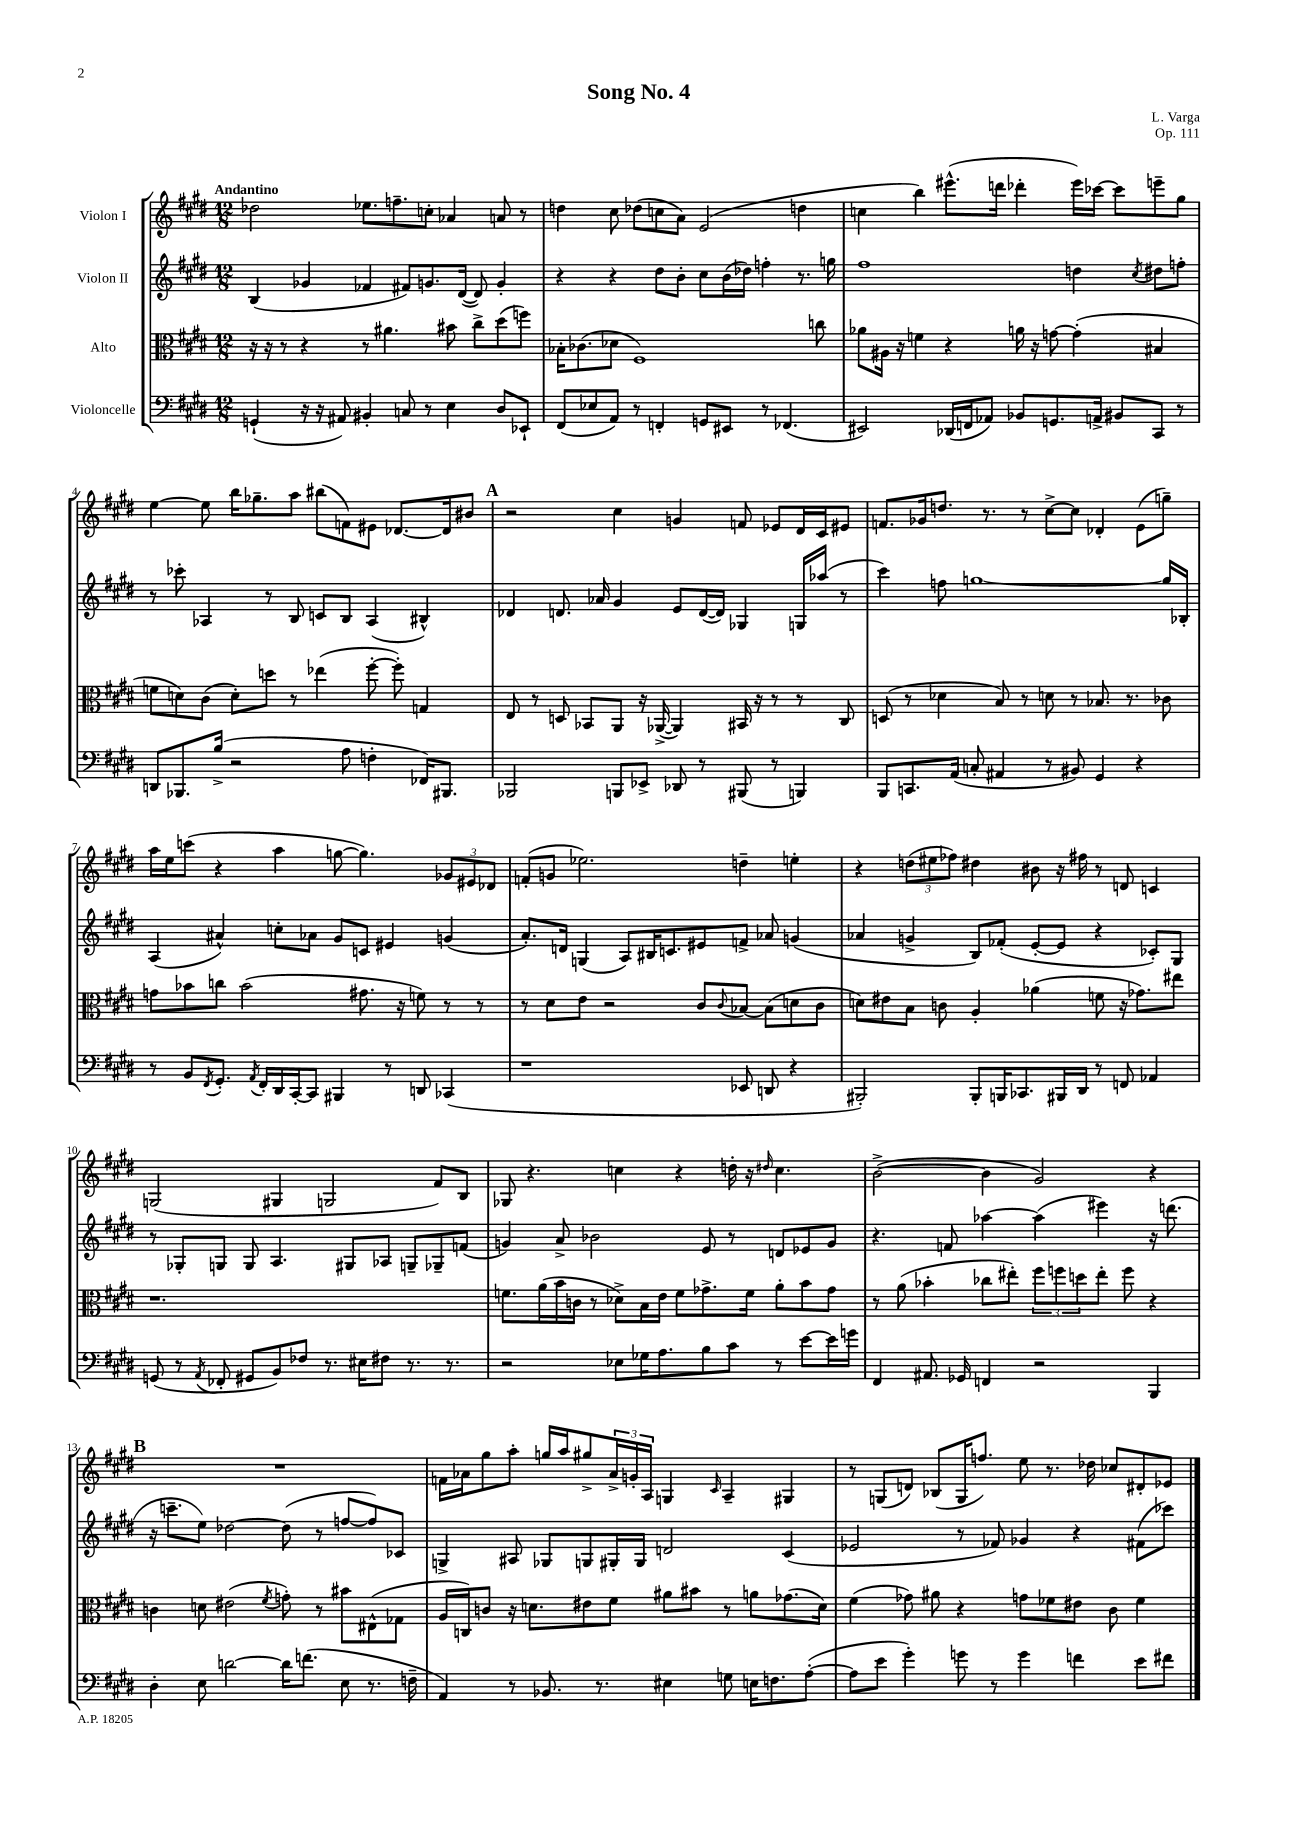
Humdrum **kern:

**kern	**kern	**kern	**kern
*staff4	*staff3	*staff2	*staff1
*clefF4	*clefC3	*clefG2	*clefG2
*k[f#c#g#d#]	*k[f#c#g#d#]	*k[f#c#g#d#]	*k[f#c#g#d#]
*M12/8	*M12/8	*M12/8	*M12/8
(4GG`	16r	(4B	2dd-
.	16r	.	.
.	8r	.	.
16r	4r	4g-	.
16r	.	.	.
8AA#)	.	.	.
4BB#'	8r	4f-	8.ee-
.	4.a#	.	.
.	.	.	8.ff~
8C	.	8f#)	.
8r	.	8.g	8cc'
4E	8b#	.	4a-
.	.	([16d#	.
.	8cc#^	8d#])	.
8D#	(8dd#	4g'	8a
8EE-`	8ff)	.	8r
=	=	=	=
(8FF#	16B-'	4r	4dd
.	(8.c-	.	.
8E-	.	.	.
8AA)	8d-	4r	8cc#
8r	1F#)	.	(8dd-
4FF'	.	8dd#	8cc
.	.	8b'	8a)
8GG	.	8cc#	(2e
8EE#	.	(16b	.
.	.	16dd-)	.
8r	.	4ff'	.
(4.FF-	.	.	.
.	.	8.r	4dd
.	8cc	.	.
.	.	16gg	.
=	=	=	=
2EE#)	8a-	1ff#	4cc
.	16A#	.	.
.	16r	.	.
.	4f	.	4bb)
(16DD-	4r	.	(8.eee#^^
16FF	.	.	.
8AA-)	.	.	.
.	.	.	16ddd
8BB-	16a	.	4ddd-'
.	16r	.	.
8.GG	[8g	.	.
.	(4g']	4dd	16eee#)
16AA^	.	.	[16ccc-
8BB#	.	.	8ccc-]
.	.	8qcc#	.
8CC#	4B#	8dd#	8eee~
8r	.	8ff'	8gg#
=	=	=	=
8DD	8f	8r	[4ee
8.BBB-	8d)	8ccc-'	.
.	(8c#	4A-	8ee]
(16B^	.	.	.
2r	8d')	.	16bb
.	.	.	8.gg-~
.	8dd	8r	.
.	8r	8B	8aa
.	(4ee-	8c	(8bb#
8A	.	8B	8f)
4F'	[8ff#'	(4A-	8e#
.	8ff#'])	.	[8.d-
16FF-)	4G	4B#^^)	.
8.BBB#	.	.	16d-]
.	.	.	8b#
=	=	=	=
2BBB-	8E	4d-	2r
.	8r	.	.
.	8D	8.d	.
.	8BB-	.	.
.	.	16a-	.
8BBB	8AA	4g#	4cc#
8EE-^	16r	.	.
.	([16AA-^	.	.
8DD-	4AA-])	8e	4g
8r	.	([16d	.
.	.	16d])	.
(8BBB#	16BB#	4G-	8f
.	16r	.	.
8r	8r	.	8e-
4BBB)	8r	16G	16d#
.	.	(16aa-	16c#
.	8C#	8r	8e#
=	=	=	=
8BBB	(8D	4ccc#)	8.f
8.CC	8r	.	.
.	.	.	16g-
.	4d-	8ff	8.dd
(16AA	.	.	.
8C'	.	[1gg	.
.	.	.	8.r
4AA#	8B)	.	.
.	8r	.	8r
8r	8d	.	[8cc#^
8BB#)	8r	.	8cc#]
4GG#	8.B-	.	4d-'
.	8.r	.	.
4r	.	.	(8e
.	8c-	16gg]	8gg~)
.	.	16B-'	.
=	=	=	=
8r	8g	(4A	16aa
.	.	.	16ee
8BB	8b-	.	(8ccc
8qFF#	.	.	.
8.GG#'	8cc	4a#^^)	4r
.	(2b-	.	.
8qAA	.	.	.
16FF#'	.	.	.
16DD#	.	8cc'	4aa
[16CC#'	.	.	.
8CC#]	.	8a-	.
4BBB#	.	8g#	[8gg
.	8.g#	8c	4.gg])
8r	.	4e#	.
.	16r	.	.
8DD	8f)	.	.
(4CC-	8r	(4g	12g-
.	.	.	12e#
.	8r	.	.
.	.	.	12d-
=	=	=	=
1r	8r	8.a')	(8f'
.	8d#	.	8g
.	.	16d	.
.	8e	(4G	2.ee-)
.	2r	.	.
.	.	8A)	.
.	.	16B#	.
.	.	8.c	.
.	8c#	8e#	.
.	8qqc#	.	.
8EE-	[8B-	8f^	4dd~
8DD	(8B-]	8a-	.
4r	8d	(4g	4ee'
.	8c#	.	.
=	=	=	=
2BBB#')	8d)	4a-	4r
.	8e#	.	.
.	8B	4g^	(12dd
.	.	.	12ee#
.	8c	.	.
.	.	.	12ff-)
8BBB#'	4A'	8B)	4dd#
16BBB	.	(8f-'	.
8.CC-	.	.	.
.	(4a-	[8e'	8b#
16BBB#	.	8e]	16r
16DD#	.	.	16ff#
8r	8f	4r	8r
8FF	16r	.	8d
.	8.g-)	.	.
4AA-	.	8c-')	4c
.	8ee#	8G#	.
=	=	=	=
(8GG	1.r	8r	(2G
8r	.	8G-'	.
8qAA	.	.	.
8FF-'	.	8G	.
8GG#	.	8G	.
8BB)	.	4.A	4G#
8F-	.	.	.
8.r	.	.	2G
.	.	8G#	.
16E#	.	.	.
8F#	.	8A-	.
8.r	.	8G~	.
.	.	8G-~	8f#)
8.r	.	.	.
.	.	(8f	8B
=	=	=	=
2r	8.f	4g)	8G-
.	.	.	4.r
.	(16a	.	.
.	16b	8a^	.
.	16c	.	.
.	8r	2b-	.
8E-	8d-^)	.	4cc
16G-	16B	.	.
8.A	16e	.	.
.	8f	.	4r
8B	8.g-^	8e	.
8c#	.	8r	16dd'
.	16f	.	16r
.	.	.	16qqdd#
8r	8a'	8d	4.cc
[8e	8b	8e-	.
16e]	8g-	8g	.
16g	.	.	.
=	=	=	=
4FF#	8r	4.r	([2b^
.	(8a	.	.
8.AA#	4b-'	.	.
.	.	8f	.
16GG-	.	.	.
4FF	8cc-	[4aa-	4b]
.	8ee#')	.	.
2r	12ff#	(4aa-]	2g#)
.	12ff	.	.
.	12dd	.	.
.	8ee#'	4eee#)	.
.	8ff	.	.
4BBB	4r	16r	4r
.	.	(8.ddd	.
=	=	=	=
4D#'	4c	16r	1.r
.	.	8.ccc~	.
8E	8d	8ee)	.
[2d	(2e#	[2dd-	.
.	8qf#	.	.
16d]	8g')	(8dd-]	.
(8.f	.	.	.
.	8r	8r	.
8E	8b#	[8ff	.
8.r	(8E#^^	8ff])	.
.	8G-	8c-	.
16F~	.	.	.
=	=	=	=
4AA)	16A	4G^	16f
.	16C)	.	16a-
.	8c	.	8gg#
8r	16r	8A#	8aa'
.	8.d	.	.
8.BB-	.	8G-	16gg
.	.	.	16aa
.	8e#	8G	8gg#^
8.r	.	.	.
.	8f#	16G#'	24a-^
.	.	.	24g'
.	.	16G#	.
.	.	.	24A
4E#	8a#	2d	4G
.	8b#	.	.
.	.	.	16qqc#
8G	8r	.	4A~
16E	8a	.	.
8.F	.	.	.
.	(8.g-	(4c#	4G#
([8A'	.	.	.
.	16d)	.	.
=	=	=	=
8A]	(4f#	2e-	8r
8e	.	.	(8G
4g#')	8g-)	.	8d)
.	8a#	.	(8B-
8g	4r	8r	16G
.	.	.	8.ff)
8r	.	8f-)	.
4g	8g	4g-	8ee
.	8f-	.	8.r
4f	8e#	4r	.
.	.	.	16dd-
.	8c#	.	8cc-
8e	4f-	(8f#	8d#'
8f#	.	8ccc-)	8e-
==	==	==	==
*-	*-	*-	*-
